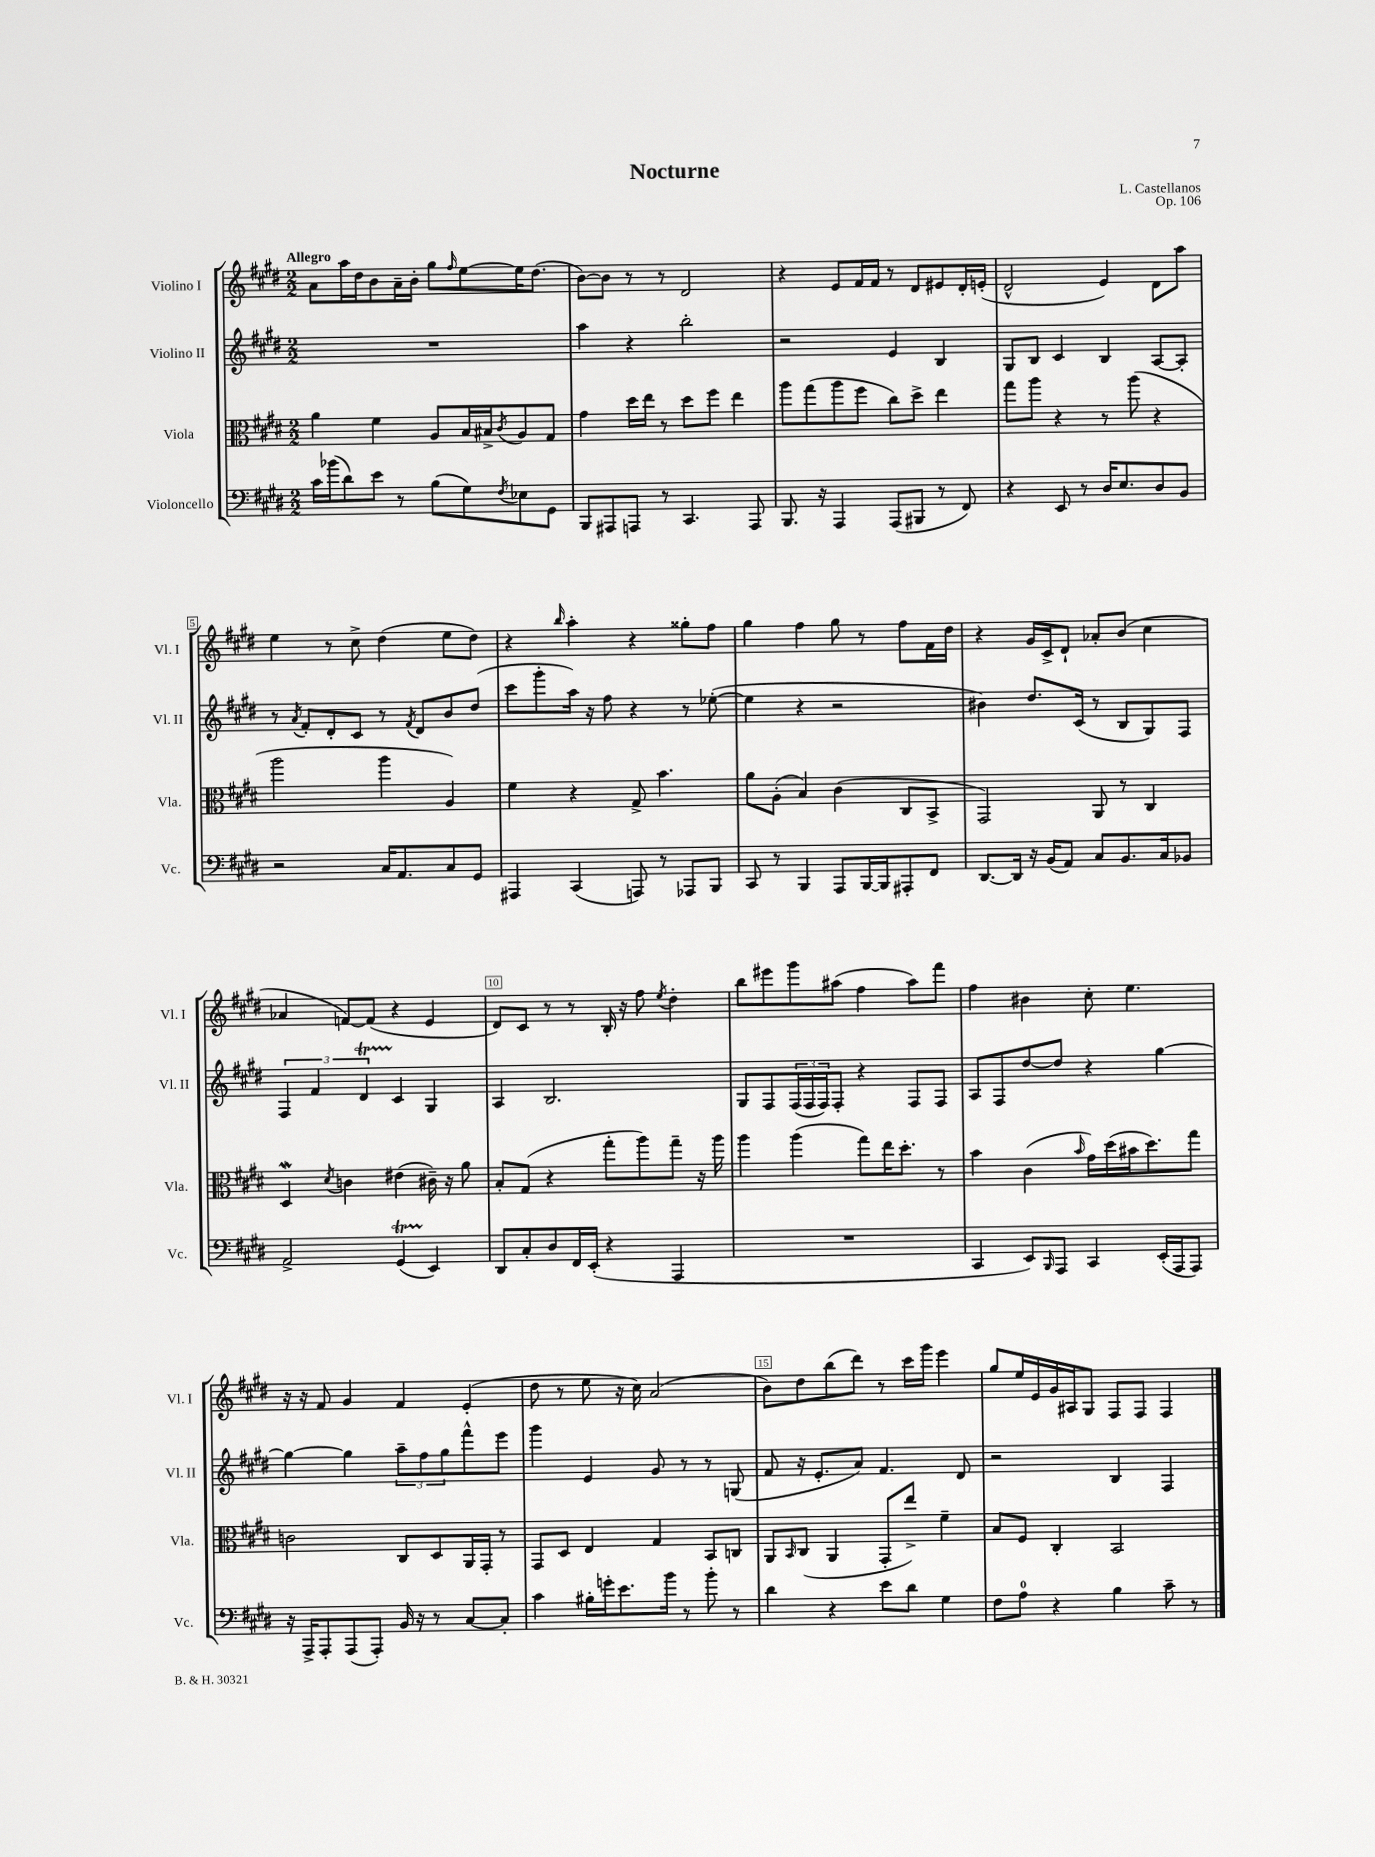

**kern	**kern	**kern	**kern
*part4	*part3	*part2	*part1
*staff4	*staff3	*staff2	*staff1
*I"Violoncello	*I"Viola	*I"Violino II	*I"Violino I
*I'Vc.	*I'Vla.	*I'Vl. II	*I'Vl. I
*clefF4	*clefC3	*clefG2	*clefG2
*k[f#c#g#d#]	*k[f#c#g#d#]	*k[f#c#g#d#]	*k[f#c#g#d#]
*M2/2	*M2/2	*M2/2	*M2/2
=1	=1	=1	=1
!	!	!	!LO:TX:a:B:t=Allegro
16c#\LL	4a\	1r	8a\L
(16b-X\J	.	.	.
8d#\)	.	.	16aa\L
.	.	.	16dd#\J
8e\J	4f#\	.	8b\
8r	.	.	16a~\L
.	.	.	16b'\JJ
(8B\L	8A/L	.	8gg#\L
.	.	.	16qqff#/
8G#\)	16B/L	.	[8ee\
.	16B#X^/J	.	.
8qF#/	8qc#/	.	.
8E-X\	8A/	.	16ee\K]
.	.	.	(8.dd#\J
8GG#\J	8G#/J	.	.
=2	=2	=2	=2
8BBB/L	4g#\	4aa\	[8b\L)
8AAA#X/	.	.	8b\J]
8AAAn/J	16dd#\LL	4r	8r
.	16ee\JJ	.	.
8r	8r	.	8r
4.CC#/	8dd#\L	2bb'\	2d#/
.	8ff#\J	.	.
.	4ee\	.	.
8AAA/	.	.	.
=3	=3	=3	=3
8.BBB/	8aa\L	2r	4r
.	(8gg#\	.	.
16r	.	.	.
4AAA/	8aa\	.	8e/L
.	8ff#\J	.	16f#/L
.	.	.	16f#/JJ
(8AAA/L	8cc#\L)	4e/	8r
8BBB#X/J	8dd#^\J	.	8d#/L
8r	4ee\	4B/	8e#X/
8FF#/)	.	.	16d#'/L
.	.	.	(16en'/JJ
=4	=4	=4	=4
4r	8gg#\L	8G#/L	2d#^^/
.	8aa\J	8B/J	.
8EE/	4r	4c#/	.
8r	.	.	.
16D#/KL	8r	4B/	4e/)
8.E/	.	.	.
.	(8aa\	.	.
8D#/	4r	[8A/L	8d#\L
8BB/J	.	8A'/J]	8aa\J
!!LO:LB:g=z
=5	=5	=5	=5
2r	2aa\	8r	4ee\
.	.	8qa/	.
.	.	8f#'/L	.
.	.	8d#'/	8r
.	.	8c#/J	8cc#^\
16C#/KL	4aa\	8r	(4dd#\
8.AA/	.	.	.
.	.	8qf#/	.
.	.	8d#/L	.
8C#/	4A/)	8b/	8ee\L
8GG#/J	.	(8dd#/J	8dd#\J)
=6	=6	=6	=6
4AAA#X/	4f#\	8ccc#\L	4r
.	.	8ggg#'\	.
.	.	.	16qqbb/
(4CC#/	4r	16aa\Jk)	4aa'\
.	.	16r	.
.	.	8ff#\	.
8AAAn/)	8G#^/	4r	4r
8r	4.b\	.	.
8AAA-X/L	.	8r	8gg##X'\L
8BBB/J	.	([8ee-X'\	8ff#\J
=7	=7	=7	=7
8CC#/	8a\L	4ee-\]	4gg#\
8r	(8A'\J	.	.
4BBB/	4B/)	4r	4ff#\
8AAA/L	(4c#\	2r	8gg#\
[16BBB/L	.	.	8r
16BBB/J]	.	.	.
8AAA#X'/	8C#/L	.	8ff#\L
8FF#/J	8BB^/J	.	16f#\L
.	.	.	16dd#\JJ
=8	=8	=8	=8
[8.DD#/L	2GG#/)	4b#X\)	4r
16DD#/Jk]	.	.	.
16r	.	8.dd#/L	16g#/LL
(16BB/KL	.	.	16c#^/J
8AA/J)	.	.	8d#`/J
.	.	(16c#/Jk	.
8C#/L	8AA/	8r	8a-X'/L
8.BB/	8r	8B/L	(8b/J
.	4C#/	8G#/)	4cc#\
16C#/k	.	.	.
8BB-X/J	.	8F#/J	.
!!LO:LB:g=z
=9	=9	=9	=9
2AA^/	4D#W/	6F#/	4a-X/
.	.	6f#/	.
.	8qd#/	.	.
.	4cn\	.	[8fn/L)
.	.	6d#t/	.
.	.	.	(8f/J]
(4GG#t/	(4e#X\	4c#/	4r
4EE/)	16c#X~\)	4G#/	4e/
.	16r	.	.
.	8a\	.	.
=10	=10	=10	=10
8DD#/L	8B'/L	4A/	8d#/L)
8C#'/	(8G#/J	.	8c#/J
8D#/	4r	2.B/	8r
16FF#/L	.	.	8r
(16EE'/JJ	.	.	.
4r	8gg#'\L	.	16B'/
.	.	.	16r
.	8aa\)	.	8ff#\
.	.	.	8qee/
4AAA/	8gg#~\J	.	4dd#'\
.	16r	.	.
.	16aa\	.	.
=11	=11	=11	=11
1r	4aa\	8G#/L	8bb\L
.	.	8F#/	8eee#X\
.	(4aa\	(24F#/L	8ggg#\
.	.	24F#/	.
.	.	24F#/J)	.
.	.	8F#'/J	(8aa#X\J
.	8gg#\L)	4r	4ff#\
.	16ee\K	.	.
.	8.dd#'\J	.	.
.	.	8F#/L	8aa#\L)
.	8r	8F#/J	8fff#\J
=12	=12	=12	=12
4CC#/	4b\	8A/L	4ff#\
.	.	8F#/	.
8EE/L)	(4c#\	[8dd#/	4b#X\
16qqBBB/	.	.	.
8AAA/J	.	8dd#/J]	.
.	16qqb/	.	.
4CC#/	16g#\LL)	4r	8cc#'\
.	(16dd#\	.	.
.	16b#X\J	.	4.ee\
.	8.dd#\)	.	.
(16EE'/LL	.	[4gg#\	.
16AAA/J	.	.	.
8AAA/J)	8gg#\J	.	.
!!LO:LB:g=z
=13	=13	=13	=13
16r	2cn\	4gg#\_	16r
16AAA^/KL	.	.	16r
8AAA'/	.	.	8f#/
(8AAA/	.	4gg#\]	4g#/
8AAA'/J)	.	.	.
16BB/	8C#/L	12aa~\L	4f#/
16r	.	.	.
.	.	12ff#\	.
8r	8D#/	.	.
.	.	12gg#\	.
[8C#/L	16AA/L	8fff#^^\	(4e'/
.	16GG#'/JJ	.	.
8C#'/J]	8r	8eee\J	.
=14	=14	=14	=14
4c#\	8GG#/L	4ggg#\	8dd#\
.	8D#/J	.	8r
16B#X'\LL	4E/	4e/	8ee\
16gn'\J	.	.	.
8.e\	.	.	16r
.	.	.	16cc#\)
.	4G#/	8g#/	(2a/
16b\Jk	.	.	.
8r	.	8r	.
8b'\	8BB/L	8r	.
8r	8Cn/J	(8Gn/	.
=15	=15	=15	=15
4d#\	8AA/L	8f#/	8b\L)
.	16qqBB/	.	.
.	(8C#/J	16r	8dd#\
.	.	8.e'/L	.
4r	4AA/	.	(8bb\
.	.	8a/J)	8ddd#\J)
8e\L	8GG#'/L	4.f#/	8r
8d#\J	8ee^/J)	.	16ccc#\LL
.	.	.	16ggg#\JJ
4G#\	4f#~\	.	4eee\
.	.	8d#/	.
=16	=16	=16	=16
8F#\L	8B/L	2r	8gg#/L
8A\J	8F#/J	.	16ee/L
.	.	.	16e/
4r	4C#'/	.	16g#/
.	.	.	16A#X/J
.	.	.	8G#/J
4B\	2BB/	4B/	8F#/L
.	.	.	8F#/J
8c#~\	.	4F#/	4F#/
8r	.	.	.
==	==	==	==
*-	*-	*-	*-
